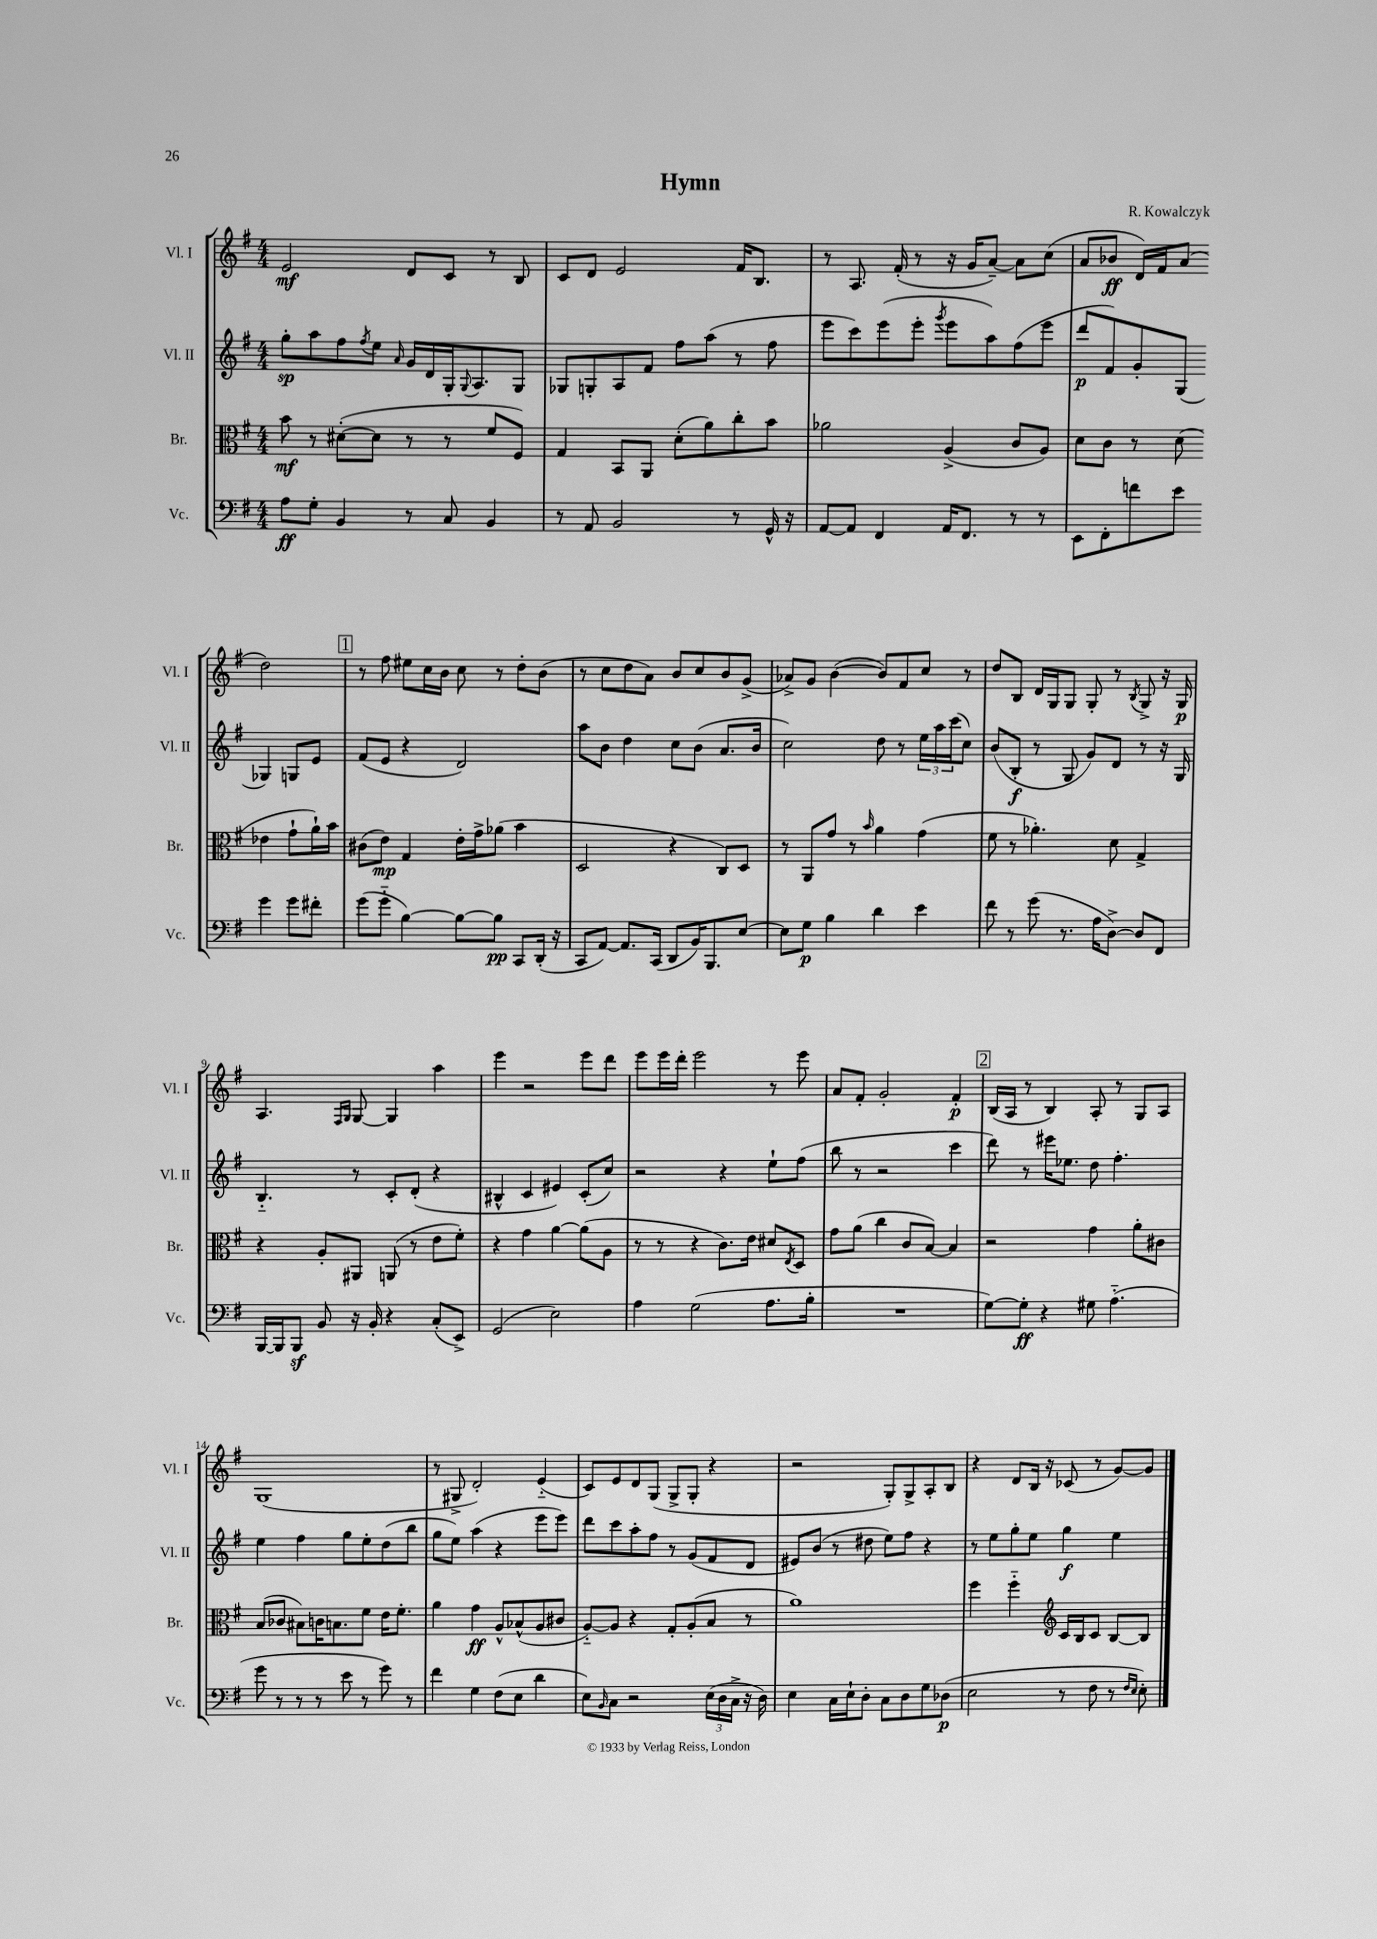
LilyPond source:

\header { title = "Hymn" composer = "R. Kowalczyk" }
<<
\new StaffGroup <<
\new Staff = "s0" \with { instrumentName = "Vl. I" shortInstrumentName = "Vl. I" } {
    \clef treble \key g \major \numericTimeSignature \time 4/4
    e'2\mf d'8 c'8 r8 b8 |
    c'8 d'8 e'2 fis'16 b8. |
    r8 a8. fis'16-.( r8 r16 g'16 a'8~--) a'8 c''8( |
    a'8 bes'8\ff d'16) fis'16 a'8( d''2) |
    \mark \markup { \box "1" } r8 fis''8 eis''8 c''16 b'16 c''8 r8 d''8-. b'8( |
    r8 c''8 d''8 a'8) b'8 c''8 b'8 g'8->( |
    aes'8->) g'8 b'4~( b'8) fis'8 c''8 r8 |
    d''8 b8 d'16 g16 g8 g8-. r8 \acciaccatura { b8 } g8-> r16 g16\p |
    a4. \grace { fis16 g16 } g8~ g4 a''4 |
    e'''4 r2 e'''8 d'''8 |
    e'''8 e'''16 d'''16-. e'''2 r8 e'''8 |
    a'8 fis'8-. g'2-. fis'4-.\p |
    \mark \markup { \box "2" } b16( a16 r8 b4) a8-. r8 g8 a8 |
    g1( |
    r8 gis8-> d'2-.) e'4-_( |
    c'8) e'8 d'8 g8( g8-> g8-. r4 |
    r2 g8-.) g8-> a8-. b8 |
    r4 d'8 b16 r16 ces'8( r8 g'8~) g'8 \bar "|." |
}
\new Staff = "s1" \with { instrumentName = "Vl. II" shortInstrumentName = "Vl. II" } {
    \clef treble \key g \major \numericTimeSignature \time 4/4
    g''8-.\sp a''8 fis''8 \acciaccatura { fis''8 } e''8 \grace { a'16 } g'16 d'16 g16-. \appoggiatura { g8 } a8. g8 |
    ges8 g8-. a8 fis'8 fis''8 a''8( r8 fis''8 |
    e'''8 c'''8) e'''8( e'''8-. \acciaccatura { g'''8 } e'''8 a''8) fis''8( e'''8 |
    d'''8\p fis'8) g'8-. g8( ges4) g8 e'8 |
    \mark \markup { \box "1" } fis'8( e'8 r4 d'2) |
    a''8 b'8 d''4 c''8 b'8( a'8. b'16 |
    c''2) d''8 r8 \tuplet 3/2 { e''16 a''16 c'''16( } c''8) |
    b'8( b8-.\f r8 g8 g'8) d'8 r8 r16 g16 |
    b4.-_ r8 c'8-. d'8-.( r4 |
    bis4-^ c'4 eis'4) c'8-.( c''8) |
    r2 r4 e''8-! fis''8( |
    b''8 r8 r2 c'''4 |
    \mark \markup { \box "2" } d'''8) r8 eis'''16 ees''8. d''8 fis''4.-. |
    e''4 fis''4 g''8 e''8-. d''8( b''8 |
    g''8 e''8) a''4( r4 e'''8 e'''8) |
    d'''8 c'''8 a''8-. fis''8 r8 g'8( fis'8 d'8 |
    eis'8) b'8( r8 dis''8 e''8) fis''8 r4 |
    r8 e''8 g''8-. e''8 g''4\f e''4 \bar "|." |
}
\new Staff = "s2" \with { instrumentName = "Br." shortInstrumentName = "Br." } {
    \clef alto \key g \major \numericTimeSignature \time 4/4
    b'8\mf r8 dis'8~-.( dis'8 r8 r8 fis'8 fis8) |
    g4 b,8 a,8 d'8-.( a'8) c''8-. b'8 |
    aes'2 a4->( c'8 a8) |
    d'8 c'8 r8 d'8( ees'4 g'8-! a'16-!) b'16 |
    \mark \markup { \box "1" } cis'8( e'8\mp) g4 e'16-. g'16-> aes'8( b'4 |
    d2 r4 c8) d8 |
    r8 a,8 g'8 r8 \grace { b'16 } a'4 g'4( |
    fis'8 r8 aes'4.-.) d'8 g4-> |
    r4 a8-. ais,8 a,8( r8 e'8 fis'8-.) |
    r4 g'4 a'4~ a'8( a8 |
    r8 r8 r4 c'8.) e'16 dis'8 \acciaccatura { e8 } d8 |
    g'8 a'8( c''4 c'8 b8~) b4 |
    \mark \markup { \box "2" } r2 g'4 a'8-. cis'8 |
    b8( ces'8 bis8) c'16 b8. fis'8 e'16 fis'8.-. |
    a'4 g'4\ff a8-^ bes8-^( a8 cis'8 |
    a8~-_) a8 r4 g8-. a8-.( b8 r8 |
    a'1) |
    fis''4 fis''4-_ \clef treble c'16 b16 c'8 b8~ b8 \bar "|." |
}
\new Staff = "s3" \with { instrumentName = "Vc." shortInstrumentName = "Vc." } {
    \clef bass \key g \major \numericTimeSignature \time 4/4
    a8\ff g8-. b,4 r8 c8 b,4 |
    r8 a,8 b,2 r8 g,16-^ r16 |
    a,8~ a,8 fis,4 a,16 fis,8. r8 r8 |
    e,8 fis,8-. f'8 e'8 g'4 g'8 fis'8-. |
    \mark \markup { \box "1" } g'8( g'8-_ b4~) b8~ b8\pp c,8 d,16-.( r16 |
    c,8 a,8~) a,8. c,16( d,8 b,16) b,,8. e8~ |
    e8 g8\p b4 d'4 e'4 |
    fis'8 r8 g'8( r8. a16 d8~->) d8 fis,8 |
    b,,16~ b,,16 b,,8\sf b,8 r16 b,16-. r4 c8-.( e,8->) |
    g,2( e2) |
    a4 g2( a8. b16-. |
    R1 |
    \mark \markup { \box "2" } g8~) g8-.\ff r4 gis8 a4.-_( |
    g'8 r8 r8 r8 e'8 r8 g'8) r8 |
    fis'4 g4 fis8( e8 d'4 |
    e8) \grace { b,16 } c8 r2 \tuplet 3/2 { e16( d16 c16-> } r16 d16) |
    e4 c16 e16-! d8-. c8 d8 g8 des8\p( |
    e2 r8 fis8 r8 \grace { fis16 e16 } e8-.) \bar "|." |
}
>>
>>
